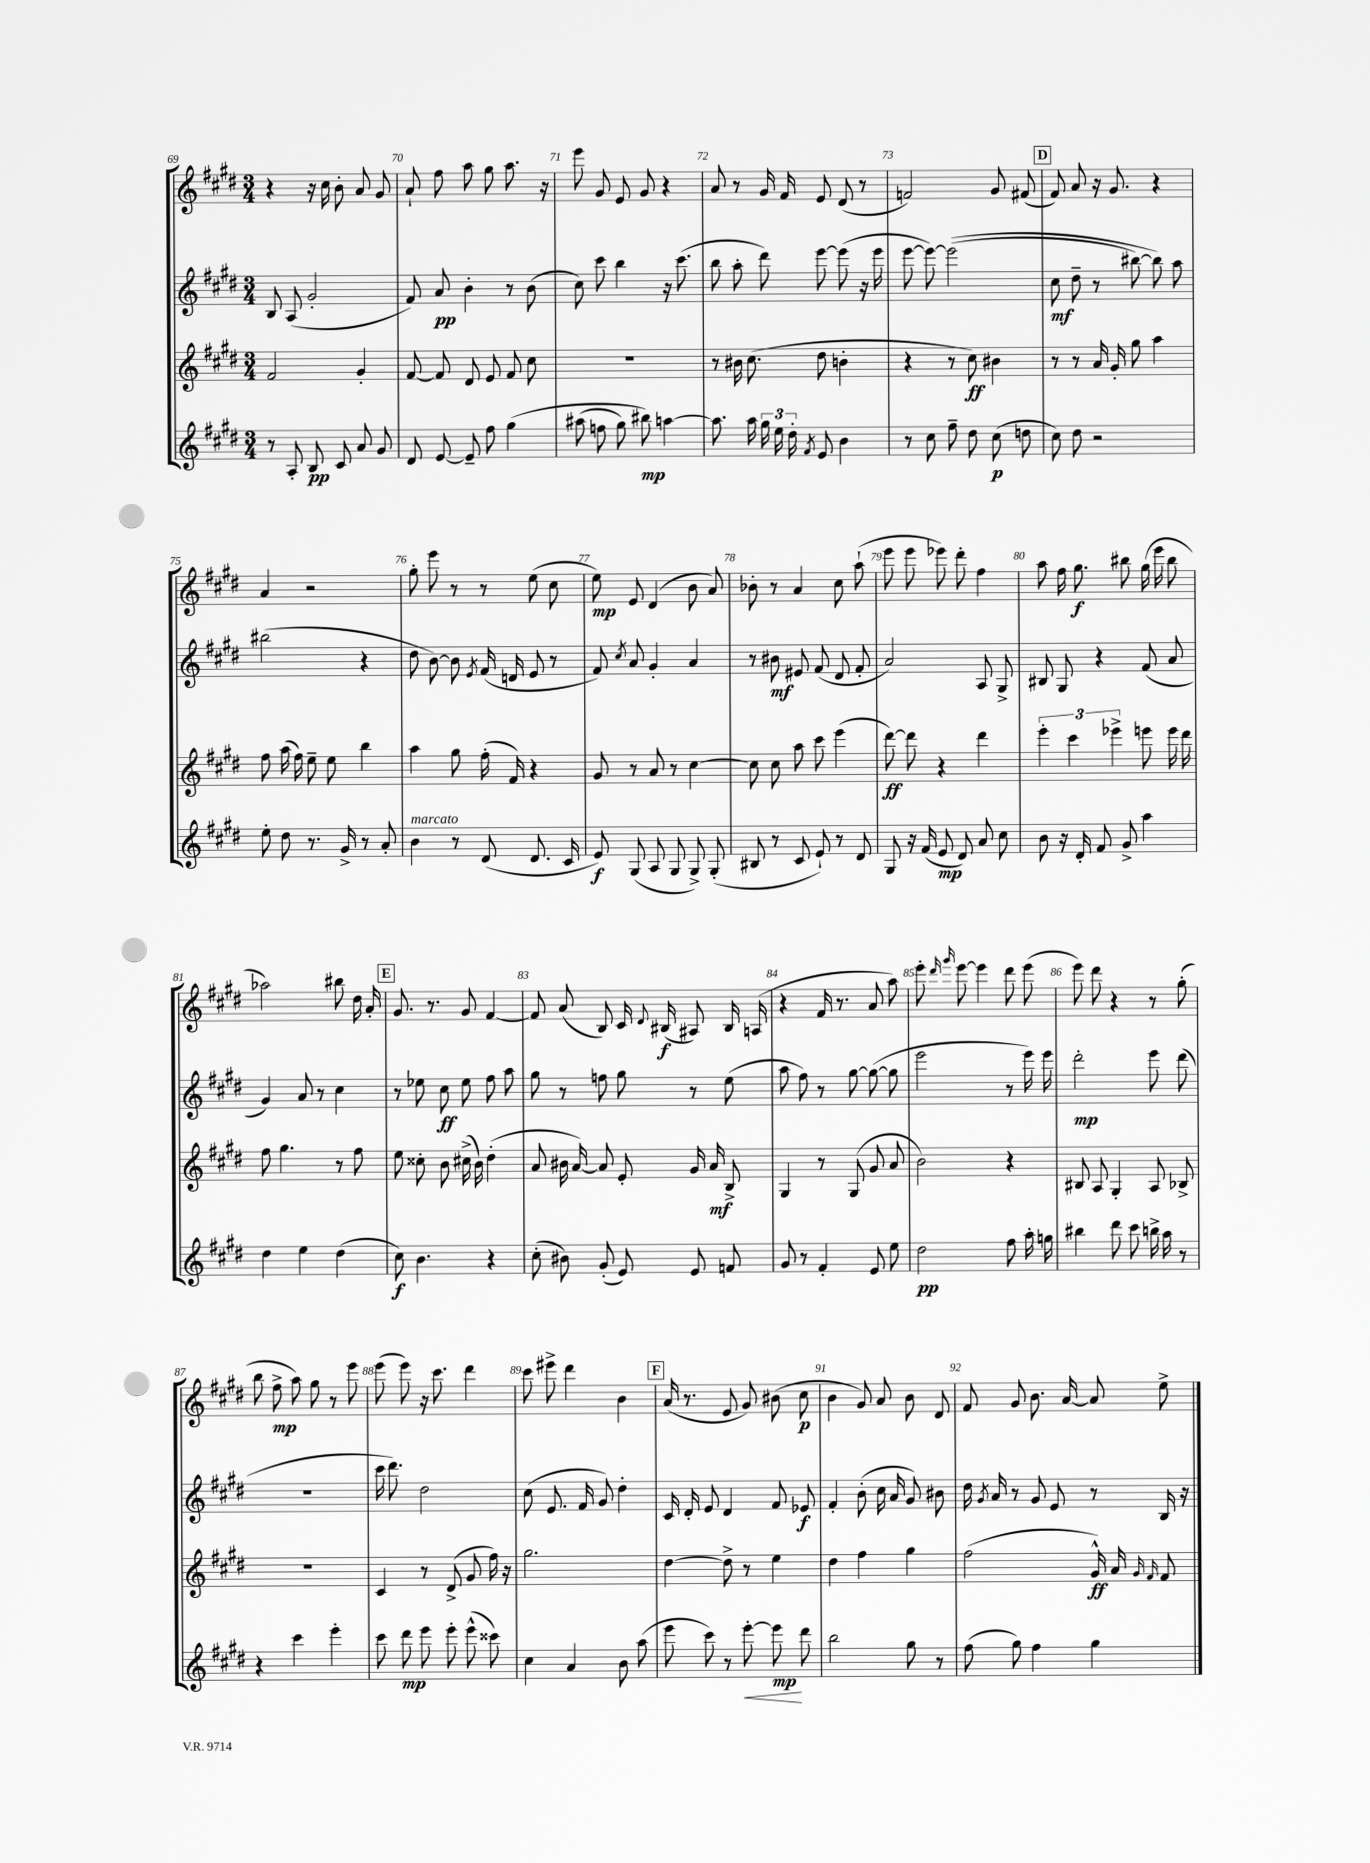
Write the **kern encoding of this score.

**kern	**kern	**kern	**kern
*staff4	*staff3	*staff2	*staff1
*clefG2	*clefG2	*clefG2	*clefG2
*k[f#c#g#d#]	*k[f#c#g#d#]	*k[f#c#g#d#]	*k[f#c#g#d#]
*M3/4	*M3/4	*M3/4	*M3/4
8r	2f#/	8B/	4r
8A'/	.	(8A/	.
8B/	.	2g#'/	16r
.	.	.	16cc#\
8c#/	.	.	8b'\
8a/	4g#'/	.	8a/
8g#/	.	.	8g#/
=	=	=	=
8d#/	[8f#/	8f#/)	8a`/
[8e/	8f#/]	8a/	8ff#\
8e~/]	8d#/	4b'\	8aa\
8ff#\	8e/	.	8gg#\
&(4gg#\	8f#/	8r	8.aa\
.	8cc#\	(8b\	.
.	.	.	16r
=	=	=	=
(8aa#\	2.r	8cc#\)	8eee\
8ff\	.	8ccc#\	8g#/
8gg#\)	.	4bb\	8e/
8bb#\&)	.	.	8g#/
[4aa\	.	16r	4r
.	.	(8.ccc#\	.
=	=	=	=
8.aa\]	8r	8bb\	8a/
.	16b#\	8aa'\	8r
16aa\	(8.cc#\	.	.
24gg#\	.	8ddd#\)	16g#/
24ee\	.	.	.
.	.	.	16f#/
24dd#'\	.	.	.
8qf#/	.	.	.
8e/	8dd#\	[8eee\	8e/
4b\	4b'\	(8eee\]	(8d#/
.	.	16r	8r
.	.	16eee\	.
=	=	=	=
8r	4r	[8eee\	2f/)
8cc#\	.	8eee\_)	.
8ff#~\	8r	&((2eee\]	.
8dd#\	8cc#\)	.	.
(8cc#\	4b#\	.	8g#/
8dd\	.	.	(8f#/
=	=	=	=
8cc#\)	8r	8cc#\	8f#/)
8dd#\	8r	8dd#~\	8a/
2r	16a/	8r	16r
.	16g#'/	.	8.g#/
.	8gg#\	[8bb#\)	.
.	4aa\	8bb#\]&)	4r
.	.	8aa\	.
=	=	=	=
8ee'\	8ff#\	(2bb#\	4a/
8dd#\	(16aa\	.	.
.	16ff#\)	.	.
8.r	8ee~\	.	2r
.	8ee\	.	.
16g#^/	.	.	.
8r	4bb\	4r	.
8a'/	.	.	.
=	=	=	=
4b\	4aa\	8dd#\	8gg#'\
.	.	[8b\)	8eee\
8r	8gg#\	8b\]	8r
.	.	8qe/	.
(8d#/	(16ff#'\	(16f#/	8r
.	16f#/)	16d/	.
8.d#/	4r	8e/	(8ee\
.	.	8r	8cc#\
16c#/	.	.	.
=	=	=	=
8e/)	8g#/	8f#/)	8ee\)
.	.	8qcc#/	.
(8G#/	8r	8a/	8e/
8A/	8a/	4g#'/	(4d#/
8G#/	8r	.	.
8G#^/)	[4cc#\	4a/	8b\
(8G#'/	.	.	8a/)
=	=	=	=
8B#/	8cc#\]	8r	8b-'\
8r	8cc#\	8b#\	8r
8c#/	8aa\	8e#/	4a/
8e`/)	8ccc#\	(8f#/	.
8r	(4eee\	8d#/	8cc#\
8d#/	.	8f#'/	(8aa`\
=	=	=	=
8G#/	[8ddd#\)	2a/)	8eee\
16r	8ddd#\]	.	8eee\
(16f#/	.	.	.
8e/	4r	.	8eee-\)
8d#/)	.	.	8ddd#'\
8a/	4ddd#\	8A/	4ff#\
8cc#\	.	8G#^/	.
=	=	=	=
8b\	6eee'\	8B#/	8aa\
16r	.	8G#/	16ff#\
.	6ccc#\	.	.
16d#'/	.	.	8.gg#\
8f#/	.	4r	.
.	6eee-^\	.	.
8g#^/	.	.	8bb#\
4aa\	8eee\	(8f#/	(16gg#\
.	.	.	16eee\
.	16eee\	8a/	8bb#\
.	16ddd#\	.	.
=	=	=	=
4dd#\	8ff#\	4g#/)	2aa-\)
.	4.gg#\	.	.
4ee\	.	8a/	.
.	.	8r	.
(4dd#\	8r	4cc#\	8bb#\
.	8ff#\	.	16dd#\
.	.	.	16a'/
=	=	=	=
8cc#\)	8ee\	8r	8.g#/
4.b\	8cc##'\	8ee-\	.
.	.	.	8.r
.	8b\	8cc#\	.
.	(16cc#^\	8ee-\	8g#/
.	16b\)	.	.
4r	(4dd#'\	8ff#\	[4f#/
.	.	8aa\	.
=	=	=	=
(8cc#'\	8a/	8gg#\	8f#/]
8b#\)	16b#\	8r	(8a/
.	[16a/)	.	.
(8g#'/	8a/]	8ff\	8B/)
8e/)	8e'/	8gg#\	16c#/
.	.	.	8qqd#/
.	.	.	(16B#/
8e/	16g#/	8r	8A#/)
.	16a/	.	.
8f/	8B^/	(8ee\	16B#/
.	.	.	(16A/
=	=	=	=
8g#/	4G#/	8aa\	4r
8r	.	8ff#\)	.
4f#'/	8r	8r	16f#/
.	.	.	8.r
.	(8G#/	[8gg#\	.
8e/	8g#/	(8gg#\_	8a/
8ee\	8a/	8gg#\]	8aa\)
=	=	=	=
2dd#\	2b\)	2eee\	8eee'\
.	.	.	16qqddd#/
.	.	.	16qqggg#/
.	.	.	[8eee\
.	.	.	4eee\]
8ff#\	4r	8r	8ddd#\
16aa'\	.	16eee\)	(8eee\
16gg\	.	16eee\	.
=	=	=	=
4bb#\	8B#/	2ddd#'\	8eee\)
.	8A/	.	8ddd#\
8ddd#\	4G#'/	.	4r
8ccc#\	.	.	.
16bb^\	8A/	8eee\	8r
16aa\	.	.	.
8r	8B-^/	(8ddd#\	(8gg#'\
=	=	=	=
4r	2.r	2.r	8bb\
.	.	.	8ff#^\
4ccc#\	.	.	8aa\)
.	.	.	8gg#\
4eee'\	.	.	8r
.	.	.	8eee\
=	=	=	=
8ccc#\	4c#/	16ccc#\	(8eee\
.	.	8.ddd#\)	.
8ddd#\	.	.	8eee\)
8eee\	8r	2dd#\	16r
.	.	.	8.ccc#\
8eee'\	(8d#^/	.	.
(8eee^^\	8g#/	.	4ddd#\
8ccc##\)	16ff#\)	.	.
.	16r	.	.
=	=	=	=
4cc#\	2.gg#\	(8cc#\	8ccc#\
.	.	8.e/	8eee#^\
4a/	.	.	4ddd#\
.	.	16f#/	.
.	.	8g#/)	.
8b\	.	4dd#'\	4b\
(8aa\	.	.	.
=	=	=	=
8eee\	[4dd#\	16c#/	(16a/
.	.	16d#'/	8.r
8ccc#\)	.	8e/	.
8r	8dd#^\]	4d#/	8e/
[8eee'\	8r	.	8g#/)
8eee\]	4ee\	8f#/	(8b#\
8ddd#\	.	8e-/	8cc#\
=	=	=	=
2bb\	4dd#\	4f#'/	4b\
.	4ff#\	(8b'\	8g#/)
.	.	16cc#\	8a/
.	.	16a/	.
8gg#\	4gg#\	8g#/)	8b\
8r	.	8b#\	8d#/
=	=	=	=
(8ff#\	(2ff#\	16dd#\	8f#/
.	.	8qg#/	.
.	.	16a/	.
8gg#\)	.	8r	8g#/
4ff#\	.	8g#/	8.b\
.	.	8e/	.
.	.	.	[16a/
4gg#\	16g#^^/)	8r	8a/]
.	16a/	.	.
.	16qqg#/	.	.
.	16qqf#/	.	.
.	8f#/	16B/	8ee^\
.	.	16r	.
==	==	==	==
*-	*-	*-	*-
